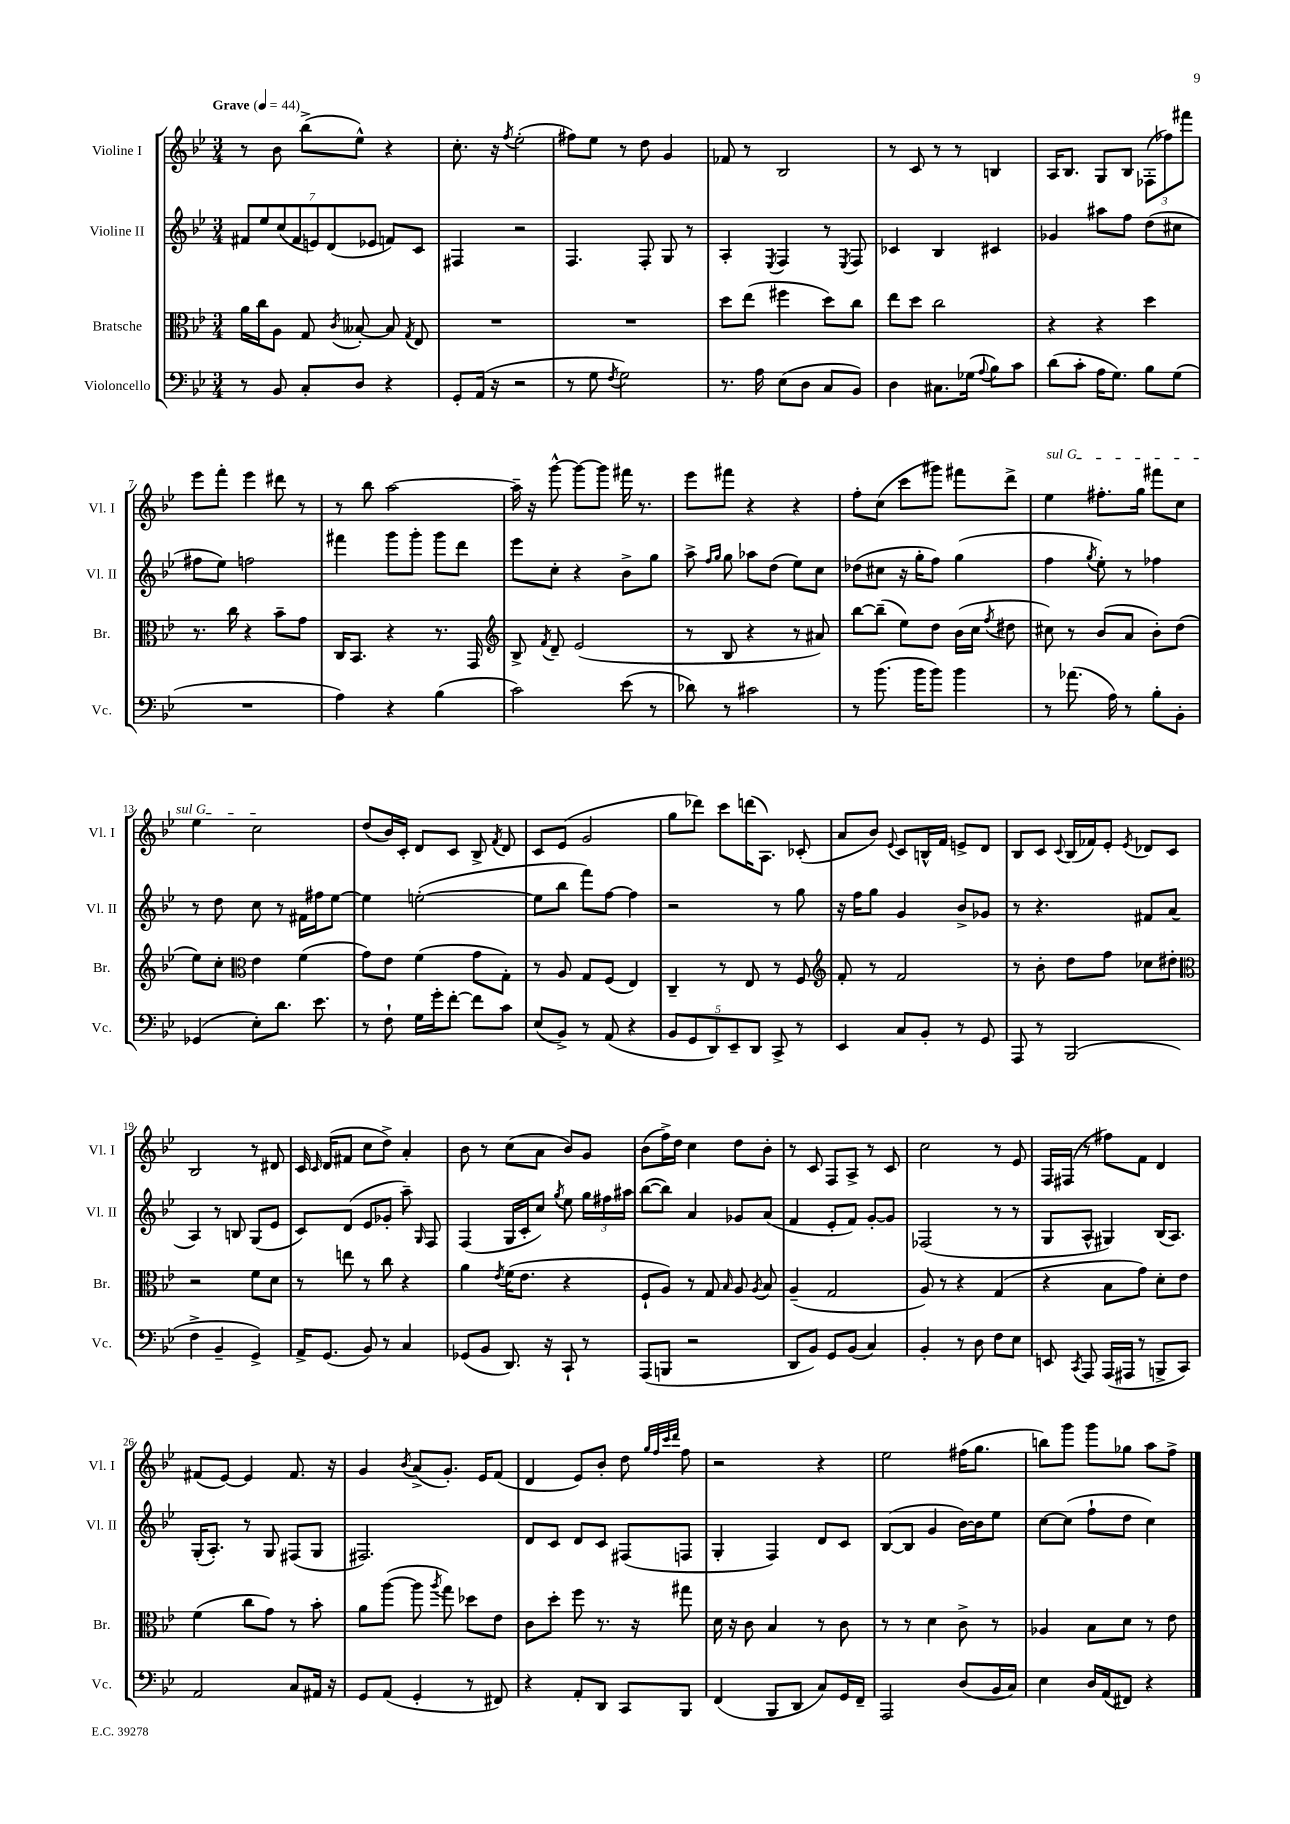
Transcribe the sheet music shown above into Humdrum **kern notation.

**kern	**kern	**kern	**kern
*staff4	*staff3	*staff2	*staff1
*clefF4	*clefC3	*clefG2	*clefG2
*k[b-e-]	*k[b-e-]	*k[b-e-]	*k[b-e-]
*M3/4	*M3/4	*M3/4	*M3/4
*MM44	*MM44	*MM44	*MM44
8r	16a	14f#	8r
.	16cc	.	.
.	.	14ee-	.
8BB-	8A	.	8b-
.	.	(14cc	.
.	.	14f#	.
8C'	8G	.	(8bb-^
.	.	14e)	.
.	.	(14d	.
.	8qc	.	.
8D	[8B--'	.	8ee-^^)
.	.	14e-	.
4r	8B--]	8f)	4r
.	8qG	.	.
.	8E-	8c	.
=	=	=	=
8GG'	2.r	4F#	8.cc'
(16AA	.	.	.
16r	.	.	16r
.	.	.	8qff
2r	.	2r	(2ee-'
=	=	=	=
8r	2.r	4.F	8ff#)
8G	.	.	8ee-
8qF	.	.	.
2G)	.	.	8r
.	.	8F'	8dd
.	.	8G	4g
.	.	8r	.
=	=	=	=
8.r	8dd	4A'	8f-
.	(8ee-	.	8r
16A	.	.	.
.	.	8qE-	.
(8E-	4ff#	4F	2B-
8D	.	.	.
8C	8dd)	8r	.
.	.	8qE-	.
8BB-)	8cc	8F	.
=	=	=	=
4D	8ee-	4c-	8r
.	8dd	.	8c
8.C#	2cc	4B-	8r
.	.	.	8r
(16G-	.	.	.
8qqA	.	.	.
8B-)	.	4c#	4B
8c	.	.	.
=	=	=	=
(8d	4r	4g-	16A
.	.	.	8.B-
8c'	.	.	.
16A	4r	8aa#	8G
8.G)	.	.	.
.	.	8ff	8B-
8B-	4dd	(8dd	(12F-'
.	.	.	12ff-)
(8G	.	8cc#	.
.	.	.	12fff#
=	=	=	=
2.r	8.r	8ff#	8eee-
.	.	8ee-)	8fff'
.	16cc	.	.
.	4r	2ff	4eee-
.	8b-~	.	8ddd#
.	8g	.	8r
=	=	=	=
4A)	16C	4fff#	8r
.	8.BB-	.	.
.	.	.	8bb-
4r	4r	8ggg	[2aa
.	.	8ggg'	.
(4B-	8.r	8ggg	.
.	.	8ddd	.
.	16GG	.	.
=	=	=	=
*	*clefG2	*	*
2c)	8B-^	8eee-	16aa~]
.	.	.	16r
.	8qf	.	.
.	8d~	8cc'	[8ggg^^
.	(2e-	4r	8ggg_
.	.	.	8ggg]
(8e-	.	8b-^	16fff#
.	.	.	8.r
8r	.	8gg	.
=	=	=	=
8d-)	8r	8aa^	8eee-
.	.	16qqff	.
.	.	16qqgg	.
8r	8B-	8gg	8fff#
2c#	4r	8aa-	4r
.	.	(8dd	.
.	8r	8ee-)	4r
.	8a#)	8cc	.
=	=	=	=
8r	[8bb-	(8dd-	8ff'
(8.b-	(8bb-~]	8cc#	(8cc
.	8ee-)	16r	8ccc
16b-	.	16gg'	.
8b-)	8dd	8ff)	8ggg#)
4b-	(16b-	(4gg	8fff#
.	16cc	.	.
.	8qff	.	.
.	8dd#	.	8ddd^
=	=	=	=
8r	8cc#)	4ff	4ee-
(8.a-	8r	.	.
.	.	8qgg	.
.	(8b-	8ee-')	8.ff#'
16A)	.	.	.
8r	8a	8r	.
.	.	.	16gg
8B-'	8b-')	4ff-	8fff#
8BB-'	(8dd	.	8cc
=	=	=	=
(4GG-	8ee-)	8r	4ee-
.	8cc'	8dd	.
*	*clefC3	*	*
8E-')	4e-	8cc	2cc
8.d	.	8r	.
.	(4f	16f#	.
8.e-	.	16ff#	.
.	.	[8ee-	.
=	=	=	=
8r	8g)	4ee-]	(8dd
8F`	8e-	.	16b-)
.	.	.	16c'
16G	(4f	([2ee'	8d
16g'	.	.	.
[8f'	.	.	8c
8f]	8g	.	8B-^
.	.	.	8qf
8c	8G')	.	8d
=	=	=	=
(8E-	8r	8ee]	8c
8BB-^)	8A	8bb-	(8e-
8r	8G	8fff)	2g
(8AA	(8F	[8ff	.
4r	4E-)	4ff]	.
=	=	=	=
10BB-	4C~	2r	8gg
10GG	.	.	.
.	.	.	8ddd-)
10DD)	.	.	.
.	8r	.	8ccc
10EE-~	.	.	.
.	8E-	.	(16ddd
10DD	.	.	.
.	.	.	8.A)
8CC^	8r	8r	.
8r	8F	8gg	(8c-'
=	=	=	=
*	*clefG2	*	*
4EE-	8f'	16r	8a
.	.	16ff	.
.	8r	8gg	8b-)
.	.	.	8qqe-
8C	2f	4g	8c
8BB-'	.	.	16B^^
.	.	.	16f
8r	.	8b-^	8e^
8GG	.	8g-	8d
=	=	=	=
8AAA	8r	8r	8B-
8r	8b-'	4.r	8c
.	.	.	8qqc
(2BBB-	8dd	.	(16B-
.	.	.	16f-)
.	8ff	.	8e-'
.	.	.	8qe-
.	8cc-	8f#	8d-
.	8dd#'	(8a	8c
=	=	=	=
*	*clefC3	*	*
4F^	2r	4A)	2B-
4BB-~	.	8r	.
.	.	8B	.
4GG^)	8f	(8G	8r
.	8d	8e-	8d#
=	=	=	=
16AA^	8r	8c)	16c
.	.	.	16qqc
(8.GG	.	.	(16d
.	8ee	(8d	8f#
8BB-)	8r	8e-	8cc
8r	8cc	8g-'	8dd^)
4C	4r	8aa~)	4a'
.	.	16qqG	.
.	.	8F	.
=	=	=	=
(8GG-	4a	(4F	8b-
8BB-	.	.	8r
.	8qe-	.	.
8.DD)	(16f	16G	(8cc
.	8.e-	16c'	.
.	.	8cc)	8a
16r	.	.	.
.	.	8qgg	.
8CC`	4r	8ee-	8b-)
8r	.	24gg	8g
.	.	24ff#	.
.	.	24aa#	.
=	=	=	=
(8AAA	8F`	([8bb-	(8b-
8BBB	8A)	8bb-])	16ff^)
.	.	.	16dd
2r	8r	4a	4cc
.	8G	.	.
.	16qqB-	.	.
.	8A	8g-	8dd
.	8qA	.	.
.	8B-	(8a	8b-'
=	=	=	=
8DD	(4A~	4f	8r
8BB-)	.	.	8c
8GG	2G	8e-'	8F
(8BB-	.	8f)	8A^
4C)	.	[8g'	8r
.	.	8g]	8c
=	=	=	=
4BB-'	8A)	(2F-	2cc
.	8r	.	.
8r	4r	.	.
8D	.	.	.
8F	(4G	8r	8r
8E-	.	8r	8e-
=	=	=	=
8EE	4r	8G	16F
.	.	.	(16F#
8qCC	.	.	.
8AAA	.	8A^^	8r
(16AAA	8B-	4G#)	8ff#)
16AAA#	.	.	.
8r	8g)	.	8f
8BBB^	8d'	(16B-	4d
.	.	8.A)	.
8CC)	8e-	.	.
=	=	=	=
2AA	(4f	(16G'	(8f#
.	.	8.A')	.
.	.	.	[8e-)
.	8cc	8r	4e-]
.	8g)	8G	.
8C	8r	(8F#	8.f#
16AA#	8b-'	8G	.
16r	.	.	16r
=	=	=	=
8GG	8a	2.F#)	4g
(8AA	([8aa	.	.
.	.	.	8qb-
4GG'	8aa]	.	(8a^
.	8qaa	.	.
.	8gg)	.	8.g')
8r	8dd-	.	.
.	.	.	16e-
8FF#)	8e-	.	(8f
=	=	=	=
4r	8c	8d	4d
.	8dd'	8c	.
8AA'	8ff	8d	8e-)
8DD	8.r	8c	8b-'
8CC	.	(8F#	8dd
.	16r	.	.
.	.	.	32qqgg
.	.	.	32qqff
.	.	.	32qqccc
.	.	.	32qqddd
8BBB-	8gg#	8F	8ff
=	=	=	=
(4FF	16d	4G'	2r
.	16r	.	.
.	8c	.	.
8BBB-	4B-	4F)	.
8DD	.	.	.
8C)	8r	8d	4r
16GG	8c	8c	.
16FF~	.	.	.
=	=	=	=
2AAA	8r	([8B-	2ee-
.	8r	8B-]	.
.	4d	4g	.
(8D	8c^	[16b-)	(16ff#
.	.	16b-]	8.gg
16BB-	8r	8ee-	.
16C)	.	.	.
=	=	=	=
4E-	4A-	[8cc	8bb)
.	.	(8cc]	8ggg
16D	8B-	8ff`	8ggg
(16AA	.	.	.
8FF#)	8d	8dd	8gg-
4r	8r	4cc)	8aa
.	8e-	.	8ff^
==	==	==	==
*-	*-	*-	*-
